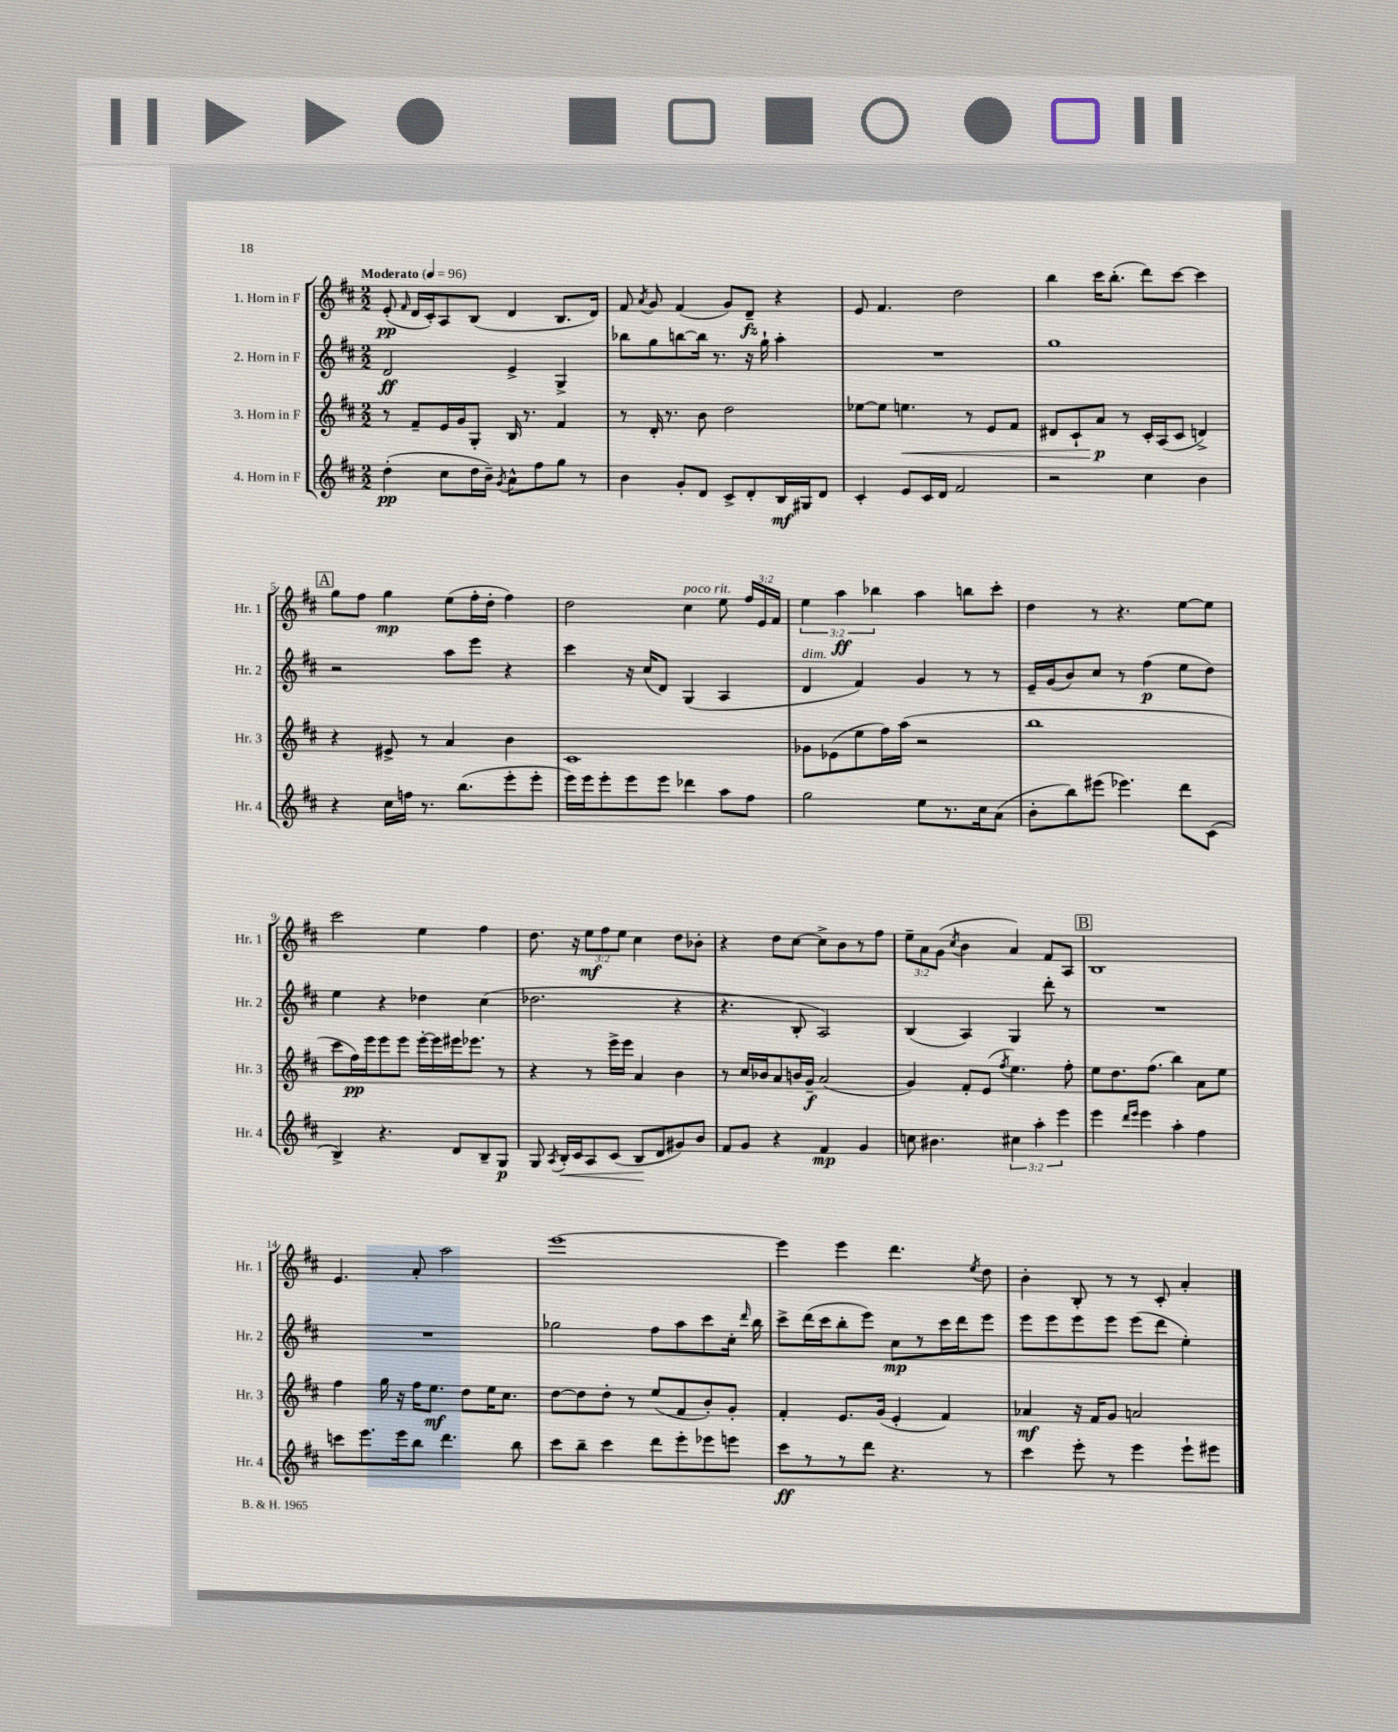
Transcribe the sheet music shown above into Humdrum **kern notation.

**kern	**kern	**kern	**kern
*staff4	*staff3	*staff2	*staff1
*clefG2	*clefG2	*clefG2	*clefG2
*k[f#c#]	*k[f#c#]	*k[f#c#]	*k[f#c#]
*M2/2	*M2/2	*M2/2	*M2/2
*MM96	*MM96	*MM96	*MM96
(4dd'	8r	2d	(8e'
.	.	.	16qqf#
.	8f#~	.	16d
.	.	.	16c#')
8cc#	16e	.	8A
.	16g	.	.
16dd	8G'	.	(8B
16b~)	.	.	.
8qg	.	.	.
8a^^	16B	4e^	4d
.	8.r	.	.
8ff#	.	.	.
8gg	4f#	4G^	8.B
8r	.	.	.
.	.	.	16d)
=	=	=	=
4b	8r	8bb-	8f#
.	.	.	8qa
.	16d'	8gg	8g
.	8.r	.	.
8g'	.	[8bb	(4f#
8d	8b	16bb]	.
.	.	8.r	.
8c#^	2dd	.	8g)
8d'	.	16r	8d~
.	.	16gg`	.
16B	.	4aa'	4r
16G#	.	.	.
8d	.	.	.
=	=	=	=
4c#'	[8ee-	1r	8e
.	8ee-]	.	4.f#
8e	4.ee	.	.
16c#	.	.	.
16d	.	.	.
2f#	.	.	2dd
.	8r	.	.
.	8e	.	.
.	8f#	.	.
=	=	=	=
2r	8d#	1gg	4bb
.	8c#`	.	.
.	8a	.	16ccc#
.	.	.	(8.bb'
.	8r	.	.
4cc#	16c#'	.	8ddd)
.	(16A	.	.
.	8c#	.	[8ccc#
4b	4d^)	.	4ccc#]
=	=	=	=
4r	4r	2r	8gg
.	.	.	8ff#
16cc#	8e#^	.	4gg
16ff	.	.	.
8.r	8r	.	.
.	4a	8aa	(8ee
(8.bb	.	.	.
.	.	8eee	16ff#'
.	.	.	16dd'
8eee'	4b	4r	4ff#)
8eee'	.	.	.
=	=	=	=
16eee)	1c#	4ccc#	2dd
16eee	.	.	.
8eee'	.	.	.
8eee	.	16r	.
.	.	(16cc#	.
8eee	.	8d)	.
4ddd-	.	(4G	4cc#
8aa	.	4A	8ee
8ff#	.	.	24ff#
.	.	.	24e
.	.	.	24f#
=	=	=	=
2gg	8g-	4d	6ee
.	(8e-	.	.
.	.	.	6aa
.	8ee	4f#)	.
.	.	.	6bb-
.	16ff#)	.	.
.	(16aa	.	.
8ee	2r	4g	4aa
8.r	.	.	.
.	.	8r	8bb
16cc#	.	.	.
(8a	.	8r	8ccc#'
=	=	=	=
8b'	1bb	16e~	4dd
.	.	(16g	.
8bb)	.	8b)	.
(8eee#	.	8cc#	8r
4.eee-)	.	8r	4.r
.	.	(4ff#	.
8ddd	.	8ee	[8ee
(8c#	.	8dd)	8ee]
=	=	=	=
4B^)	8ccc#	4ee	2ccc#
.	16ff#)	.	.
.	16eee	.	.
4.r	8eee	4r	.
.	8eee	.	.
.	[16eee'	4dd-	4ee
.	16eee]	.	.
8d	16eee#	.	.
.	8.eee-	.	.
8B~	.	(4cc#	4ff#
8G	8r	.	.
=	=	=	=
8G	4r	2.dd-	8.dd
8qA	.	.	.
16B'	.	.	.
16c#	.	.	16r
8A	8r	.	12ee
.	.	.	12ff#
(8c#	16eee^	.	.
.	.	.	12ee
.	16eee	.	.
8B	4a	.	4cc#
8d	.	.	.
8g#)	4b	4r	8dd
8b	.	.	8b-'
=	=	=	=
8f#	8r	4.r	4r
8g	16cc#	.	.
.	16b-	.	.
4r	8a	.	8dd
.	16b	8B'	[8cc#
.	16g~	.	.
4f#	(2a	2A)	8cc#^]
.	.	.	8b
4g	.	.	8r
.	.	.	8ff#
=	=	=	=
8cc	4g)	(4B	12ee~
.	.	.	12a
4.b#	.	.	.
.	.	.	(12g
.	.	.	8qcc#
.	8f#'	4A)	4b
.	(8e	.	.
.	8qff#	.	.
6cc#	4.ee)	4G	4a)
6aa'	.	.	.
.	.	8ddd'	8f#
6eee	.	.	.
.	8ff#'	8r	8A
=	=	=	=
4eee	8ee	1r	1B
.	8.dd	.	.
16qqddd	.	.	.
16qqeee	.	.	.
4eee	.	.	.
.	(8.ff#	.	.
4aa'	4bb)	.	.
4ff#	8a	.	.
.	8ee	.	.
=	=	=	=
8ccc	4ff#	1r	4.e
8.eee	.	.	.
.	16gg	.	.
16eee	16r	.	.
8bb	16ff#	.	8a'
.	8.ee	.	.
4.ddd	.	.	2aa
.	8dd	.	.
.	16ee	.	.
.	8.cc#	.	.
8bb	.	.	.
=	=	=	=
8ccc#	[8dd	2gg-	[1eee
8bb~	8dd]	.	.
4ccc#	8dd'	.	.
.	8r	.	.
8ddd	(8ee	8ff#	.
8eee'	8f#	8aa	.
8eee-	8b')	8ccc#	.
8eee	8g'	16cc#'	.
.	.	16qqddd	.
.	.	16bb	.
=	=	=	=
8ccc#	4f#'	8ccc#^	4eee]
8r	.	(16ddd	.
.	.	16ccc#	.
8r	8.e	8bb'	4eee
8ddd	.	8eee)	.
.	(16g	.	.
4.r	4e'	8cc#	4.ddd
.	.	8r	.
.	4f#)	16ccc#	.
.	.	16ddd	.
.	.	.	8qee
8r	.	8eee	8dd
=	=	=	=
4ccc#	4a-	8eee	4b'
.	.	8eee	.
8eee'	16r	8eee	8B'
.	16f#	.	.
8r	8g	8eee	8r
4eee	2a	(8eee	8r
.	.	8ddd	8c#'
8eee`	.	4ee')	4a'
8eee#	.	.	.
==	==	==	==
*-	*-	*-	*-
